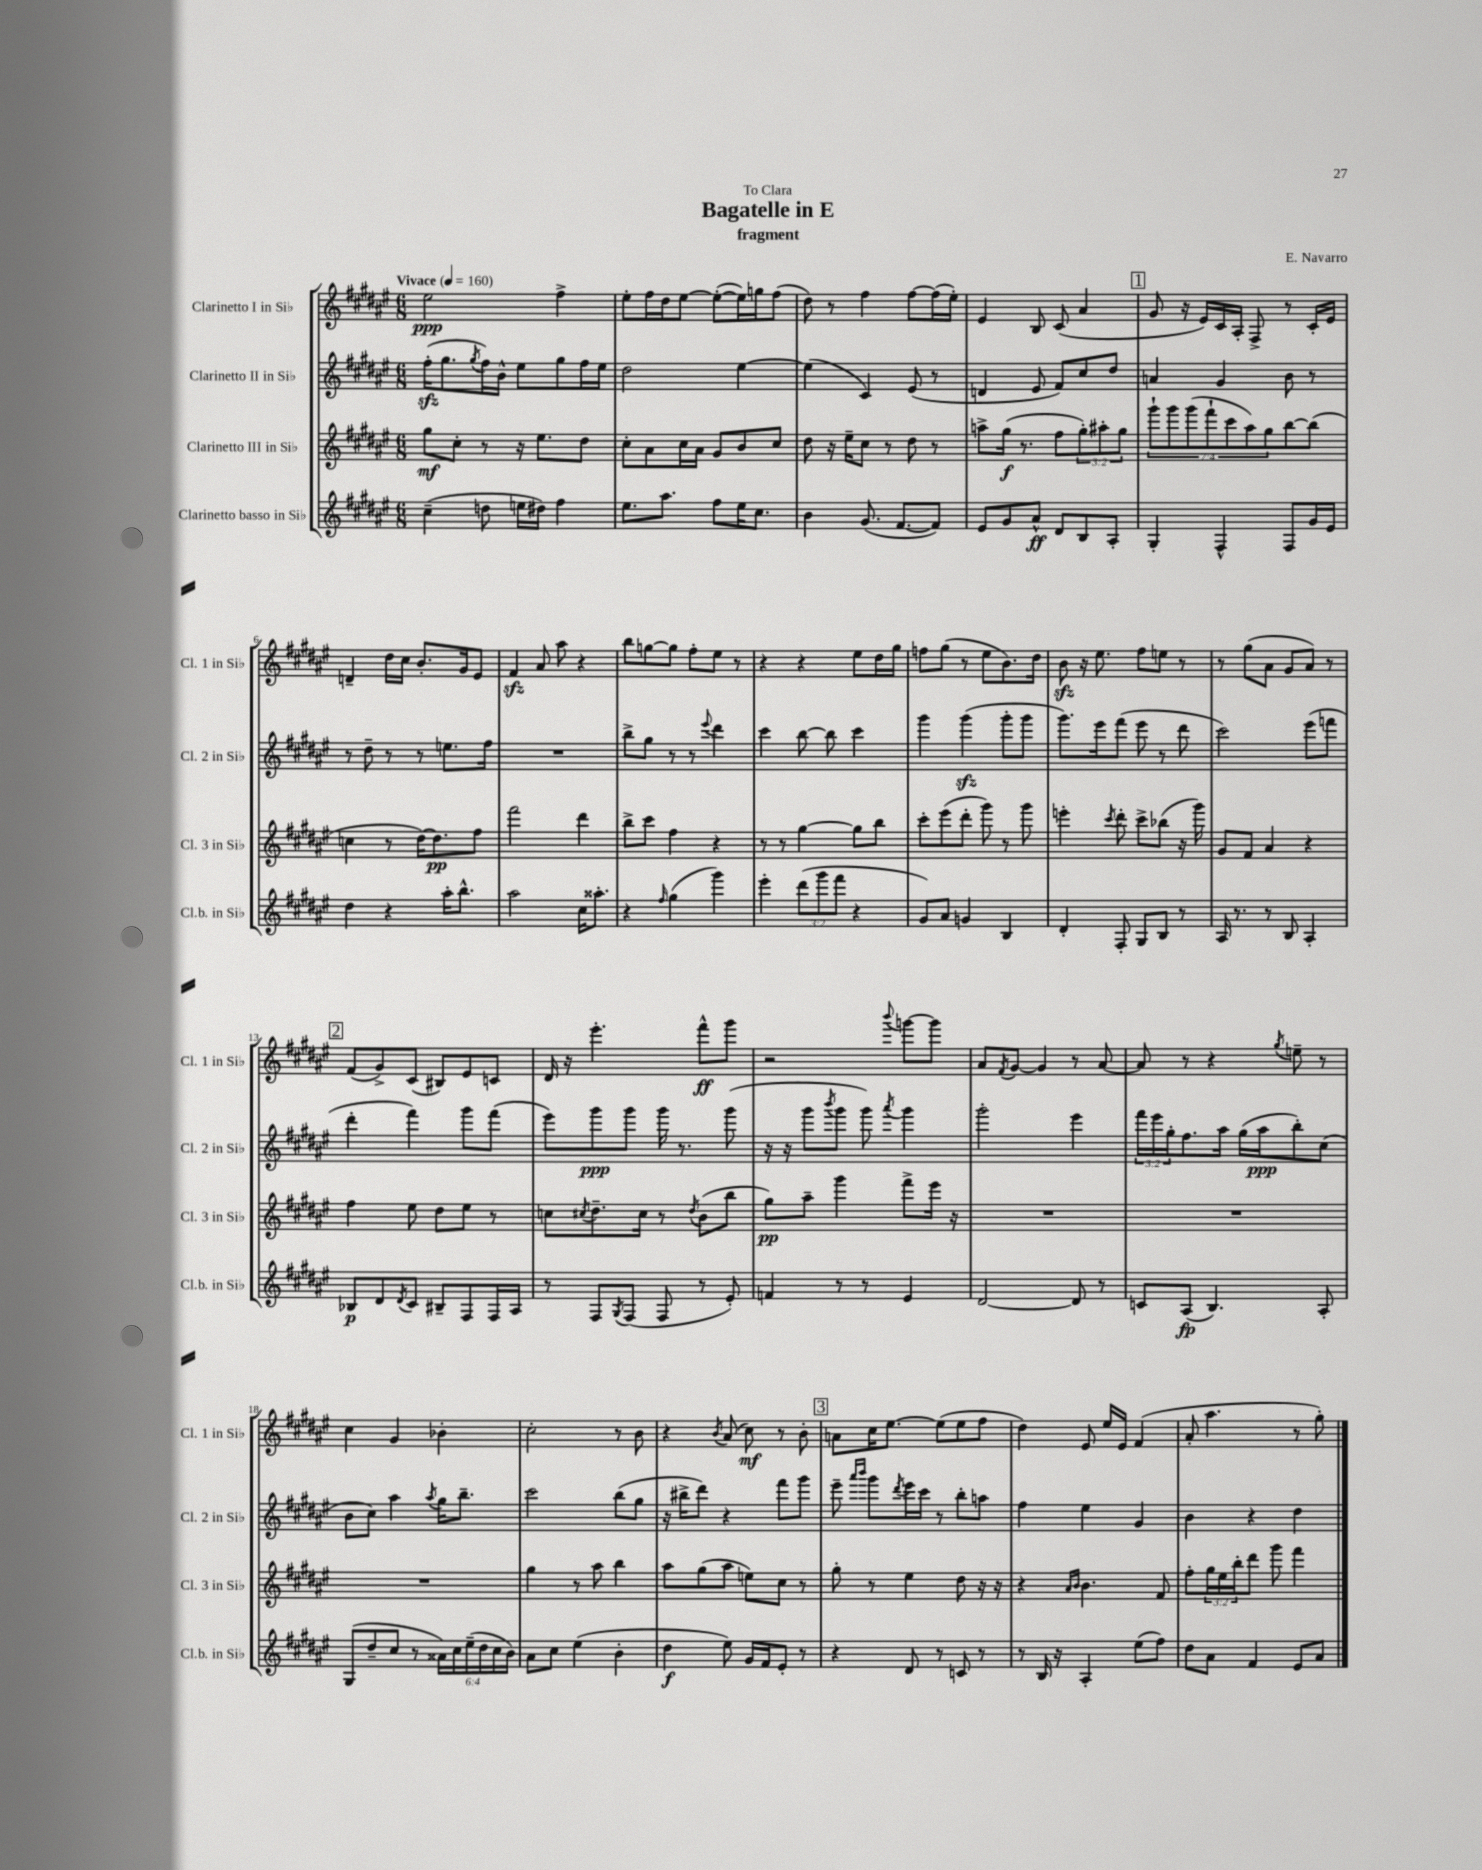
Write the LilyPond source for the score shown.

\header { title = "Bagatelle in E" composer = "E. Navarro" subtitle = "fragment" dedication = "To Clara" }
<<
\new StaffGroup <<
\new Staff = "s0" \with { instrumentName = "Clarinetto I in Sib" shortInstrumentName = "Cl. 1 in Sib" } {
    \clef treble \key fis \major \numericTimeSignature \time 6/8 \tempo "Vivace" 4 = 160
    eis''2\ppp fis''4-> |
    eis''8-. fis''16 dis''16 eis''8~ eis''8~-.( eis''16) g''16 fis''8( |
    dis''8) r8 fis''4 fis''8~ fis''16( eis''16-.) |
    eis'4 b8 cis'8( ais'4 |
    \mark \markup { \box "1" } gis'8 r16 eis'16) cis'16 ais16-. fis8-> r8 cis'16-. eis'16 |
    d'4-- dis''16 cis''16 b'8.-. gis'16 eis'8 |
    fis'4\sfz ais'8 ais''8 r4 |
    b''8 g''8~ g''8 fis''8-. eis''8 r8 |
    r4 r4 eis''8 dis''16 gis''16 |
    f''8 gis''8( r8 eis''8 b'8.) dis''16 |
    b'8\sfz r16 eis''8. fis''8 e''8 r8 |
    r8 gis''8( ais'8 gis'8 ais'8) r8 |
    \mark \markup { \box "2" } fis'8( gis'8->) cis'8( bis8) eis'8 c'8 |
    dis'16 r16 eis'''4.-. fis'''8-^\ff gis'''8 |
    r2 \appoggiatura { b'''8 } g'''8~ g'''8 |
    ais'8 \acciaccatura { fis'8 } gis'8~ gis'4 r8 ais'8~ |
    ais'8 r8 r4 \acciaccatura { gis''8 } e''8-- r8 |
    cis''4 gis'4 bes'4-. |
    cis''2-. r8 b'8 |
    r4 \acciaccatura { b'8 } ais'8( cis''8\mf) r8 b'8-. |
    \mark \markup { \box "3" } a'8 cis''16 eis''8.~ eis''8( eis''8 fis''8 |
    dis''4) eis'8 eis''16 eis'16 fis'4( |
    ais'8-. ais''4. r8 gis''8-.) \bar "|." |
}
\new Staff = "s1" \with { instrumentName = "Clarinetto II in Sib" shortInstrumentName = "Cl. 2 in Sib" } {
    \clef treble \key fis \major \numericTimeSignature \time 6/8 \override Staff.TupletNumber.text = #tuplet-number::calc-fraction-text
    fis''16-.\sfz( gis''8. \acciaccatura { gis''8 } fis''16) b'16-^ eis''8 gis''8 fis''16 eis''16 |
    dis''2 eis''4~ |
    eis''4( cis'4) eis'8( r8 |
    d'4 eis'8 fis'8) cis''8 dis''8 |
    \mark \markup { \box "1" } a'4 gis'4 b'8 r8 |
    r8 dis''8-- r8 r8 e''8. fis''16 |
    R2. |
    b''8-> gis''8 r8 r8 \appoggiatura { eis'''8 } dis'''4 |
    cis'''4 b''8~ b''8 cis'''4 |
    gis'''4 gis'''4\sfz( gis'''8-. gis'''8 |
    gis'''8.) eis'''16 fis'''8( eis'''8 r8 dis'''8 |
    cis'''2) eis'''8( f'''8 |
    \mark \markup { \box "2" } dis'''4-. fis'''4) gis'''8 fis'''8( |
    eis'''8) gis'''8\ppp gis'''8 gis'''16 r8. gis'''8( |
    r16 r16 gis'''8 \acciaccatura { b'''8 } gis'''8 gis'''8) \acciaccatura { ais'''8 } gis'''4 |
    gis'''2-. eis'''4 |
    \tuplet 3/2 { fis'''16 eis'''16 gis''16-. } fis''8. ais''16 gis''16( ais''16\ppp b''8-.) cis''8( |
    b'8 cis''8) ais''4 \acciaccatura { ais''8 } gis''16 b''8.-- |
    cis'''2 b''8( gis''8 |
    r16 bis''16-> dis'''8) r4 fis'''8 gis'''8 |
    \mark \markup { \box "3" } eis'''8-- \grace { ais'''16 b'''16 } gis'''8 \acciaccatura { dis'''8 } eis'''16 cis'''16 r8 b''8-. a''8 |
    fis''4 eis''4 gis'4 |
    b'4 r4 dis''4 \bar "|." |
}
\new Staff = "s2" \with { instrumentName = "Clarinetto III in Sib" shortInstrumentName = "Cl. 3 in Sib" } {
    \clef treble \key fis \major \numericTimeSignature \time 6/8 \override Staff.TupletNumber.text = #tuplet-number::calc-fraction-text
    gis''8\mf cis''8-. r8 r16 eis''8. dis''8 |
    cis''8-. ais'8 cis''16 ais'16 gis'8 b'8 cis''8 |
    dis''8 r16 eis''16-- cis''8 r8 dis''8 r8 |
    a''8-> gis''16\f( r8. fis''8 \tuplet 3/2 { gis''8-.) ais''8-. gis''8 } |
    \mark \markup { \box "1" } \tuplet 7/4 { gis'''8-! gis'''8 gis'''8( fis'''8-! cis'''8 ais''8) gis''8 } b''8~ b''8( |
    c''4 r8 dis''16~) dis''8.\pp fis''8 |
    fis'''2 dis'''4 |
    b''8-> cis'''8 fis''4 r4 |
    r8 r8 gis''4~ gis''8 b''8 |
    cis'''8-. eis'''8( dis'''8-. gis'''8) r8 gis'''8 |
    e'''4-. \acciaccatura { cis'''8 } dis'''8-. cis'''8-> bes''8( r16 gis'''16) |
    gis'8 fis'8 ais'4 r4 |
    \mark \markup { \box "2" } fis''4 eis''8 dis''8 eis''8 r8 |
    c''8 \acciaccatura { cis''8 } dis''8.-- cis''16 r8 \acciaccatura { dis''8 } b'8( b''8 |
    gis''8\pp) ais''8-- gis'''4 fis'''8-> eis'''16 r16 |
    R2. |
    R2. |
    R2. |
    gis''4 r8 ais''8 b''4 |
    ais''8 gis''8( ais''8 e''8) cis''8 r8 |
    \mark \markup { \box "3" } gis''8-. r8 eis''4 dis''8 r16 r16 |
    r4 \grace { ais'16 b'16 } b'4. fis'8 |
    fis''8-. \tuplet 3/2 { gis''16 eis''16 b''16-. } dis'''8 gis'''8 fis'''4 \bar "|." |
}
\new Staff = "s3" \with { instrumentName = "Clarinetto basso in Sib" shortInstrumentName = "Cl.b. in Sib" } {
    \clef treble \key fis \major \numericTimeSignature \time 6/8 \override Staff.TupletNumber.text = #tuplet-number::calc-fraction-text
    cis''4--( d''8 e''16 dis''16) fis''4 |
    eis''8. ais''8. fis''8 eis''16 cis''8. |
    b'4 gis'8.( fis'8.~ fis'8) |
    eis'8 gis'8 ais'8-^\ff dis'8 b8 ais8-. |
    \mark \markup { \box "1" } gis4-. fis4-^ fis8 gis'16 eis'16 |
    dis''4 r4 ais''16-. b''8.-^ |
    ais''2 cis''16 aisis''8.-. |
    r4 \grace { fis''16 } gis''4( gis'''4) |
    eis'''4-. \tuplet 3/2 { dis'''8( gis'''8 fis'''8 } r4 |
    gis'8) ais'8 g'4 b4 |
    dis'4-. fis8-. gis8 b8 r8 |
    ais16 r8. r8 b8 ais4-. |
    \mark \markup { \box "2" } bes8\p dis'8 \acciaccatura { dis'8 } cis'8 bis8-- fis8 fis16 ais16 |
    r8 fis8 \acciaccatura { gis8 } fis8( fis8 r8 eis'8-.) |
    f'4 r8 r8 eis'4 |
    dis'2~ dis'8 r8 |
    c'8 ais8\fp( b4.) ais8-. |
    gis8( dis''8-- cis''8 r8 \tuplet 6/4 { aisis'16) cis''16 eis''16--( dis''16 cis''16 b'16) } |
    ais'8 cis''8 eis''4( b'4-. |
    dis''4\f eis''8) gis'16 fis'16 eis'8-. r8 |
    \mark \markup { \box "3" } r4 dis'8 r8 c'8 r8 |
    r8 b16 r16 ais4-. eis''8( fis''8) |
    dis''8 ais'8 fis'4 eis'8 ais'8 \bar "|." |
}
>>
>>
